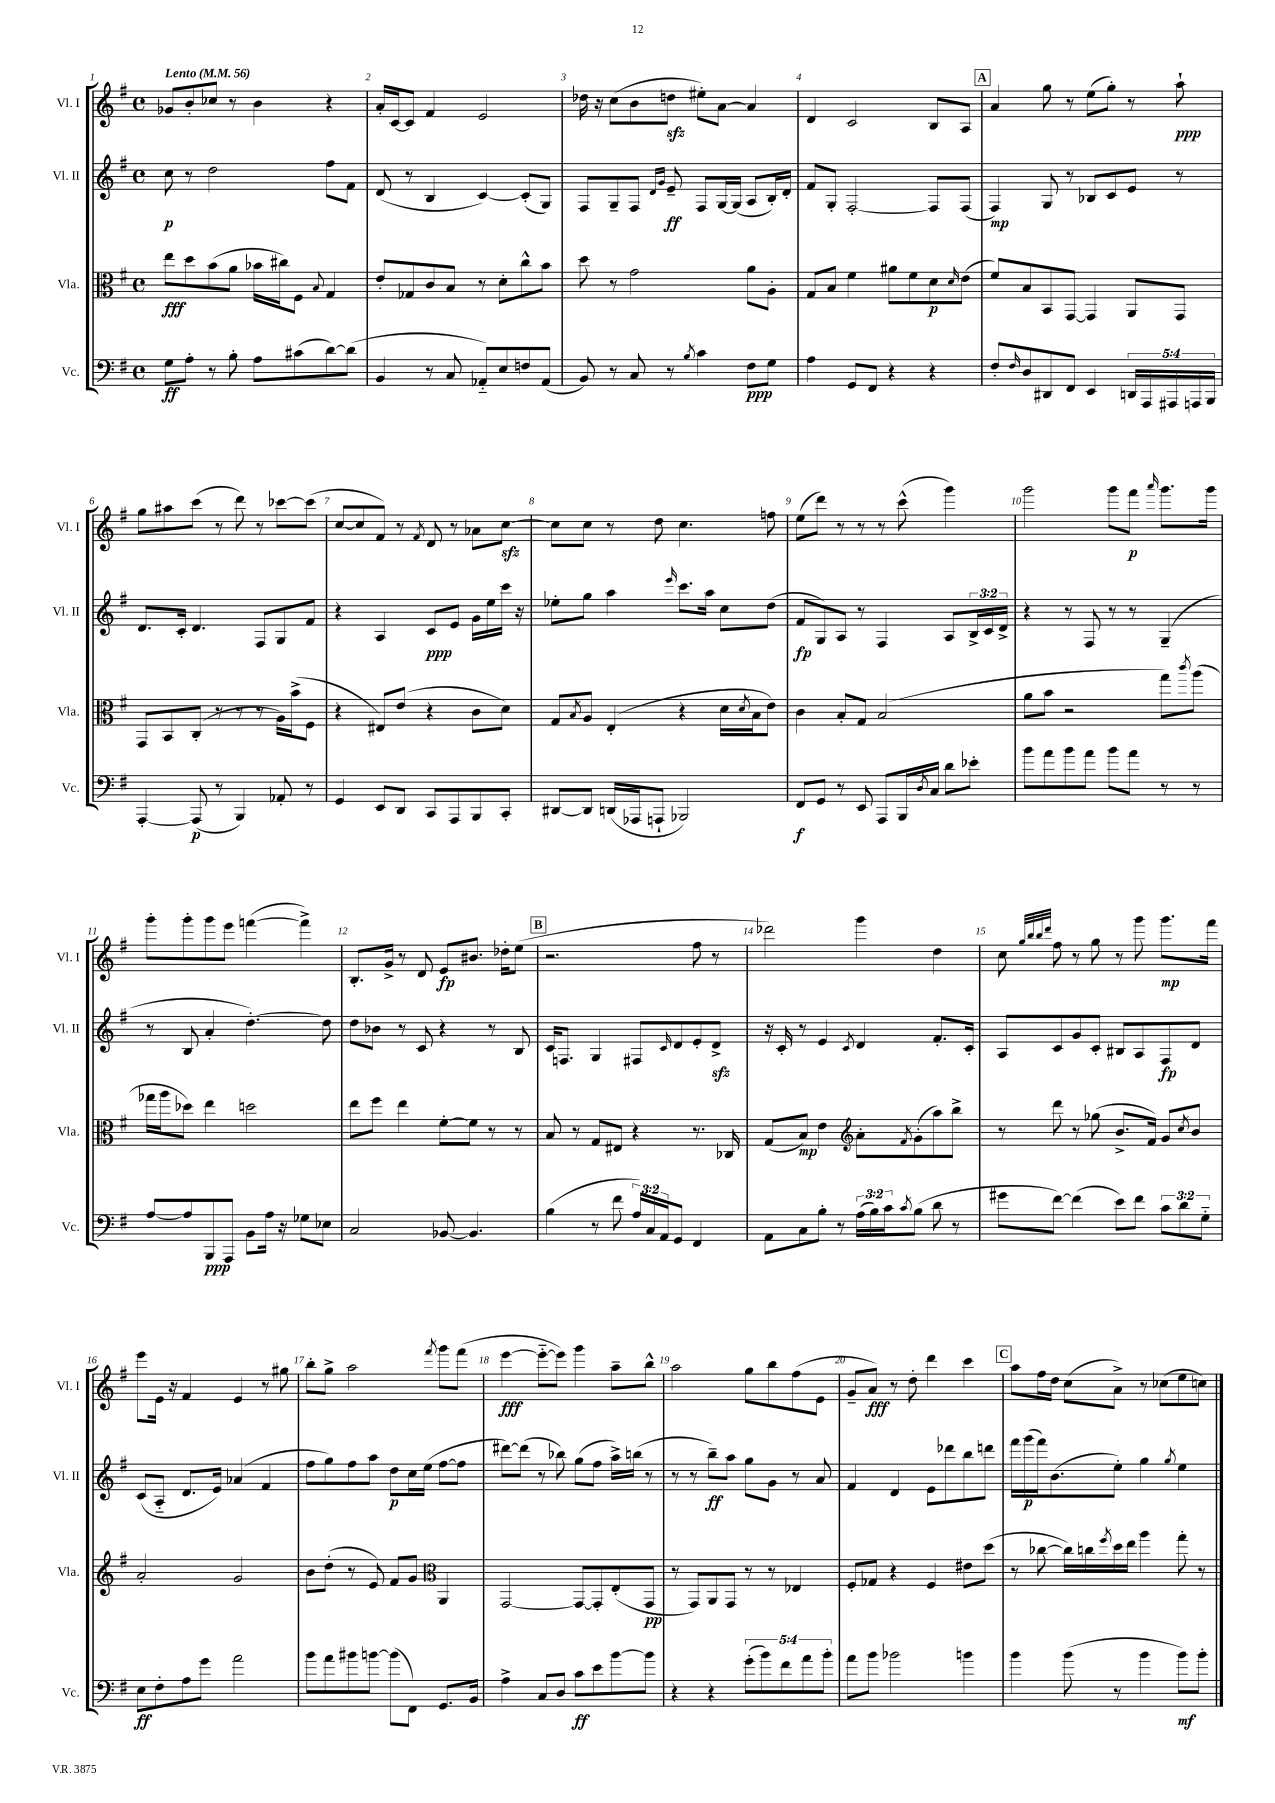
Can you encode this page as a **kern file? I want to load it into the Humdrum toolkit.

**kern	**kern	**kern	**kern
*staff4	*staff3	*staff2	*staff1
*clefF4	*clefC3	*clefG2	*clefG2
*k[f#]	*k[f#]	*k[f#]	*k[f#]
*M4/4	*M4/4	*M4/4	*M4/4
*met(c)	*met(c)	*met(c)	*met(c)
*MM56	*MM56	*MM56	*MM56
8G	8ee	8cc	8g-
8A'	8dd	8r	8b'
8r	(8b	2dd	8cc-
8B'	8a	.	8r
8A	16b-	.	4b
.	16cc#)	.	.
(8c#	8F#	.	.
.	8qqB	.	.
[8d)	4G	8ff#	4r
(8d]	.	8f#	.
=	=	=	=
4BB	8e'	(8d	16a'
.	.	.	[16c
.	8G-	8r	8c]
8r	8c	4B	4f#
8C	8B	.	.
8AA-'~)	8r	[4c)	2e
8E	8d'	.	.
8F	8cc^^	(8c']	.
(8AA-	8b	8G)	.
=	=	=	=
8BB)	8dd	8F#	16dd-
.	.	.	16r
8r	8r	8G~	(8cc
8C	2g	8F#	8b
.	.	16qqd	.
.	.	16qqg	.
8r	.	8e~	8dd
8qB	.	.	.
4c	.	8F#	8ee#')
.	.	[16G	[8a
.	.	(16G]	.
8F#	8a	8A	4a]
8G	8A'	16B')	.
.	.	16d'	.
=	=	=	=
4A	8G	8f#	4d
.	8B	8G'	.
8GG	4f#	[2F#'	2c
8FF#	.	.	.
4r	8a#	.	.
.	8f#	.	.
4r	8d	8F#]	8B
.	16qqd	.	.
.	(8e	(8F#	8A
=	=	=	=
8F#'	8f#)	4F#)	4a
16qqF#	.	.	.
8D	8B	.	.
8DD#	8BB	8G	8gg
8FF#	[8GG	8r	8r
4EE	4GG]	8B-	(8ee
.	.	8c	8gg')
20DD	8AA	8e	8r
20AAA	.	.	.
20AAA#	.	.	.
.	8GG	8r	8aa`
20AAA	.	.	.
20BBB	.	.	.
=	=	=	=
[4AAA'	8GG	8.d	8gg
.	8BB	.	8aa#
.	.	16c'	.
(8AAA]	(8C'	4.d	(8ccc
8r	8r	.	8r
4BBB)	8r	.	8ddd)
.	8r	8F#	8r
8AA-'	16A)	8G	[8ccc-
.	(16b^	.	.
8r	8F#	8f#	(8ccc-]
=	=	=	=
4GG	4r	4r	[8cc
.	.	.	8cc]
8EE	8E#)	4A	8f#)
8DD	(8e	.	8r
.	.	.	8qf#
8CC	4r	8c	8d
8AAA	.	8e	8r
8BBB	8c	16g	8a-
.	.	16ee	.
8CC'	8d)	16ccc	[8cc
.	.	16r	.
=	=	=	=
[8DD#	8G	8ee-'	8cc]
.	8qB	.	.
8DD#]	8A	8gg	8cc
(16DD	(4E'	4aa	8r
16AAA-	.	.	.
8AAA`	.	.	8dd
.	.	16qqeee	.
2BBB-)	4r	8.ccc	4.cc
.	.	16aa	.
.	16d	8cc	.
.	8qd	.	.
.	16B	.	.
.	8e)	(8dd	8ff
=	=	=	=
8FF#	4c	8f#	(8ee
8GG	.	8G)	8ddd)
8r	8B'	8A	8r
8EE	8G	8r	8r
8AAA	(2B	4F#	8r
16BBB	.	.	(8ccc^^
8qD	.	.	.
16C	.	.	.
8d	.	8A	4ggg)
8e-'	.	24B^	.
.	.	24c	.
.	.	24d^	.
=	=	=	=
8b	8a	4r	2ggg
8a	8b	.	.
8b	2r	8r	.
8a	.	8F#	.
8b	.	8r	8ggg
8a	.	8r	8fff#
.	.	.	16qqaaa
8r	8gg)	(4G~	8.ggg
.	8qccc	.	.
8r	(8aa	.	.
.	.	.	16ggg
=	=	=	=
[8A	16gg-	8r	8ggg'
.	16aa	.	.
8A]	8dd-)	8B	8ggg'
8BBB	4ee	4a'	8ggg
8AAA	.	.	8eee
8BB	2dd	[4.dd')	([4fff
16A	.	.	.
16r	.	.	.
8G-	.	.	4fff^])
8E-	.	8dd]	.
=	=	=	=
2C	8ee	8dd	8.B'
.	8ff#	8b-	.
.	.	.	16g^
.	4ee	8r	8r
.	.	8c	8d
[8BB-	[8f#'	4r	8e
4.BB-]	8f#]	.	8.b#
.	8r	8r	.
.	.	.	16dd-'
.	8r	8B	(8ee
=	=	=	=
(4B	8B	16c	2.r
.	.	8.F	.
.	8r	.	.
8r	8G	4G	.
8f#	8E#	.	.
24A)	4r	8F#	.
24C	.	.	.
24AA	.	.	.
.	.	16qqc	.
8GG	.	8d	.
4FF#	8.r	8e'	8ff#
.	.	8d^	8r
.	16C-	.	.
=	=	=	=
8AA	(8G	16r	2ddd-)
.	.	16c'	.
8C	8B)	8r	.
8B'	4e	4e	.
8r	.	.	.
*	*clefG2	*	*
.	.	8qc	.
(24A	8a'	4d	4ggg
24B)	.	.	.
24c	.	.	.
8qc	8qf#	.	.
(8B	(8g'	.	.
8d	8aa)	8.f#'	4dd
8r	8bb^	.	.
.	.	16c'	.
=	=	=	=
8g#	8r	8A	8cc
.	.	.	32qqgg
.	.	.	32qqbb
.	.	.	32qqbb
.	.	.	32qqddd
[8f#)	8ddd	8c	8ff#
(4f#]	8r	8g	8r
.	(8gg-	8c'	8gg
8e)	8.b^	8B#	8r
8f#	.	8A	8ggg
.	16f#)	.	.
12c	8g	8F#	8.ggg
12d	.	.	.
.	8qcc	.	.
.	8b	8d	.
12G'~	.	.	.
.	.	.	16fff#
=	=	=	=
8E	2a'	(8c	8eee
8F#'	.	8A'~	16e
.	.	.	16r
8A	.	8.d	4f#
8g	.	.	.
.	.	16e)	.
2a	2g	(4a-	4e
.	.	4f#	8r
.	.	.	8gg#
=	=	=	=
8b	8b	8ff#	8bb'
8a	(8dd'	8gg)	8gg^
8b#	8r	8ff#	2aa
[8b	8e)	8aa	.
(8b]	8f#	8dd	.
8FF#)	8g	16cc	.
.	.	(16ee	.
*	*clefC3	*	*
.	.	.	8qfff#
8.GG	4AA	[8ff#	8ggg
.	.	8ff#]	(8fff#
16BB	.	.	.
=	=	=	=
4A^	[2GG	[8ddd#)	[4eee
.	.	(8ddd#]	.
8C	.	8r	8eee'~_
8D	.	8bb-)	8eee])
8c	8GG_	(8gg	4ggg
8e	8GG']	8ff#	.
[8b	(8E'	16aa^)	8aa~
.	.	(16bb	.
8b]	8GG	8r	8bb^^
=	=	=	=
4r	8r	8r	2aa
.	8GG)	8r	.
4r	8AA	8bb~)	.
.	8GG	8aa	.
(10g'	8r	8gg	8gg
10b)	.	.	.
.	8r	8g	8bb
10f#	.	.	.
.	4E-	8r	(8ff#
10a	.	.	.
.	.	8a	8e
10b'	.	.	.
=	=	=	=
8a	8F#'	4f#	8g~
8b	8G-	.	8a)
2b-	4r	4d	8r
.	.	.	8dd'
.	4F#	8e	4ddd
.	.	8ddd-	.
4b	8e#	8bb	4ccc
.	(8dd	8ddd	.
=	=	=	=
4b	8r	16fff#	8aa
.	.	(16ggg	.
.	[8cc-	16fff#)	16ff#
.	.	(8.b	16dd
(8b	16cc-])	.	(8cc
.	16cc	.	.
.	8qff#	.	.
8r	16dd	8ee')	8a^)
.	16ee	.	.
4b	4aa	4gg	8r
.	.	.	(8cc-
.	.	8qgg	.
8b)	8gg'	4ee	8ee
8b'	8r	.	8cc)
==	==	==	==
*-	*-	*-	*-
